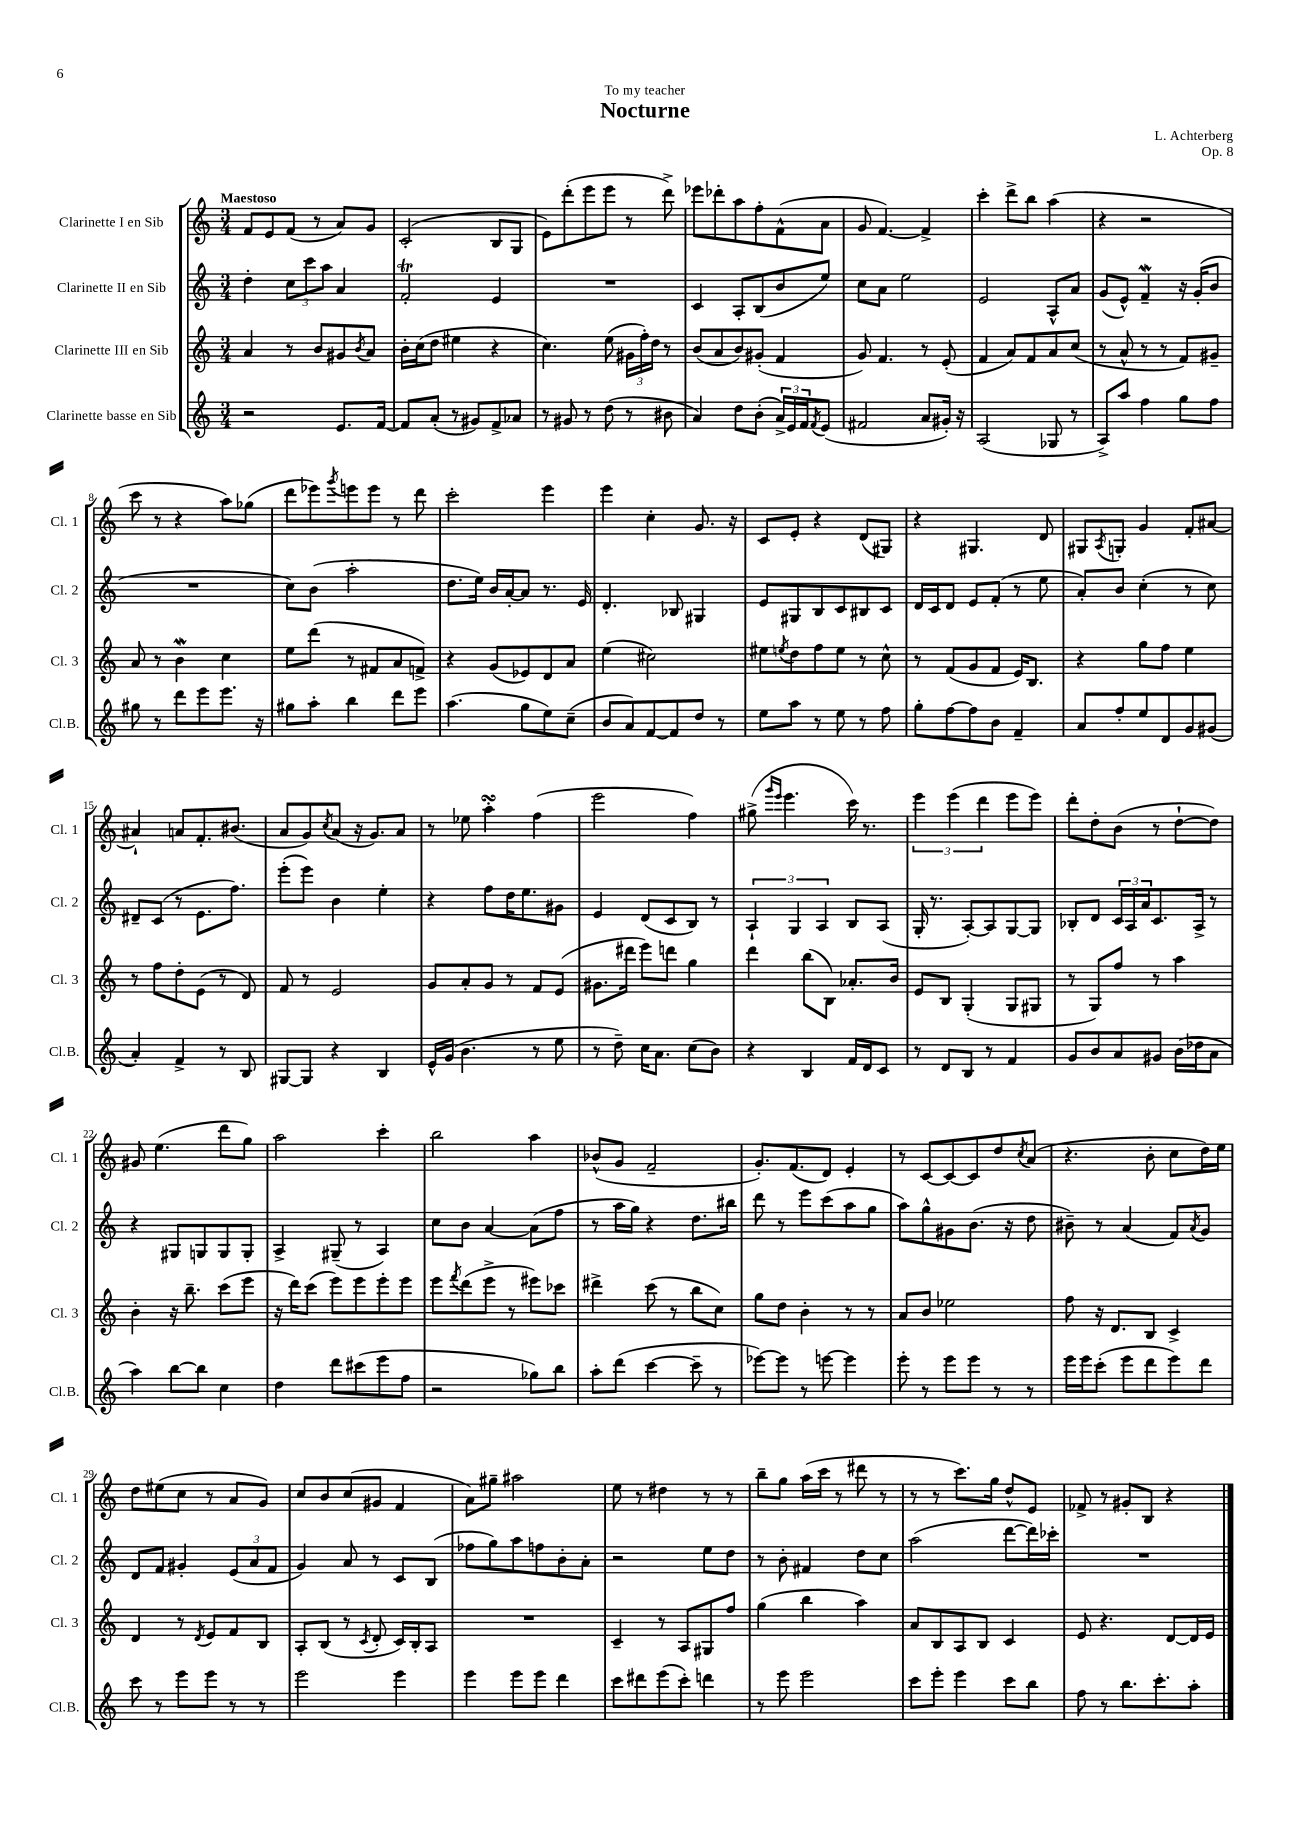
\header { title = "Nocturne" composer = "L. Achterberg" dedication = "To my teacher" opus = "Op. 8" }
<<
\new StaffGroup <<
\new Staff = "s0" \with { instrumentName = "Clarinette I en Sib" shortInstrumentName = "Cl. 1" } {
    \clef treble \key c \major \numericTimeSignature \time 3/4 \tempo "Maestoso"
    f'8 e'8 f'8( r8 a'8) g'8 |
    c'2-.( b8 g8 |
    e'8) d'''8-.( e'''8 e'''8 r8 d'''8->) |
    ees'''8 des'''8-. a''8 f''8-. f'8-^( a'8 |
    g'8 f'4.~) f'4-> |
    c'''4-. d'''8-> b''8 a''4( |
    r4 r2 |
    c'''8 r8 r4 a''8) ges''8( |
    d'''8 ees'''8) \acciaccatura { g'''8 } e'''8 e'''8 r8 d'''8 |
    c'''2-. e'''4 |
    e'''4 c''4-. g'8. r16 |
    c'8 e'8-. r4 d'8( gis8) |
    r4 gis4. d'8 |
    gis8 \acciaccatura { a8 } g8-. g'4 f'8-. ais'8~ |
    ais'4-! a'8 f'8.-. bis'8.( |
    a'8 g'8) \acciaccatura { c''8 } a'8( r16 g'8.) a'8 |
    r8 ees''8 a''4-.\turn f''4( |
    e'''2 f''4) |
    gis''8->( \grace { g'''16 e'''16 } e'''4. c'''16) r8. |
    \tuplet 3/2 { e'''4 e'''4( d'''4 } e'''8 e'''8) |
    d'''8-. d''8-. b'8( r8 d''8~-! d''8) |
    gis'8 e''4.( d'''8 g''8) |
    a''2 c'''4-. |
    b''2 a''4 |
    bes'8-^( g'8 f'2-- |
    g'8.-.) f'8.( d'8) e'4-. |
    r8 c'8~ c'8~ c'8 d''8 \acciaccatura { c''8 } a'8( |
    r4. b'8-. c''8 d''16) e''16 |
    d''8 eis''8( c''8 r8 a'8 g'8) |
    c''8 b'8 c''8( gis'8 f'4 |
    a'8) gis''8-- ais''2 |
    e''8 r8 dis''4 r8 r8 |
    b''8-- g''8 a''16( c'''16 r8 dis'''8 r8 |
    r8 r8 c'''8.) g''16 d''8-^ e'8 |
    fes'8-> r8 gis'8-. b8 r4 \bar "|." |
}
\new Staff = "s1" \with { instrumentName = "Clarinette II en Sib" shortInstrumentName = "Cl. 2" } {
    \clef treble \key c \major \numericTimeSignature \time 3/4
    d''4-. \tuplet 3/2 { c''8 c'''8 a''8 } a'4 |
    f'2-.\trill e'4 |
    R2. |
    c'4 a8-. b8( b'8 e''8) |
    c''8 a'8 e''2 |
    e'2 a8-^ a'8 |
    g'8( e'8-^) f'4--\mordent r16 g'16-.( b'8 |
    R2. |
    c''8) b'8( a''2-. |
    d''8. e''16) b'16 a'16~-. a'8 r8. e'16 |
    d'4.-. bes8 gis4 |
    e'8 gis8 b8 c'8 bis8 c'8 |
    d'16 c'16 d'8 e'8 f'8-.( r8 e''8 |
    a'8-.) b'8 c''4-.( r8 c''8) |
    dis'8-- c'8( r8 e'8. f''8.) |
    e'''8-.( e'''8) b'4 e''4-. |
    r4 f''8 d''16 e''8. gis'8 |
    e'4 d'8( c'8 b8) r8 |
    \tuplet 3/2 { a4-! g4 a4 } b8 a8( |
    g16-. r8. a8~-.) a8 g8~ g8 |
    bes8-. d'8 \tuplet 3/2 { c'16 a16 a'16 } c'8. a16-> r8 |
    r4 gis8 g8 g8 g8-. |
    a4-> gis8--( r8 a4) |
    c''8 b'8 a'4~ a'8( f''8 |
    r8 a''16 g''16) r4 d''8. bis''16 |
    d'''8 r8 e'''8 c'''8( a''8 g''8 |
    a''8) g''8-^ gis'8 b'8.( r16 d''8 |
    bis'8--) r8 a'4( f'8) \acciaccatura { a'8 } g'8 |
    d'8 f'8 gis'4-. \tuplet 3/2 { e'8( a'8 f'8 } |
    g'4) a'8 r8 c'8 b8( |
    fes''8 g''8) a''8 f''8 b'8-. a'8-. |
    r2 e''8 d''8 |
    r8 b'8-. fis'4 d''8 c''8 |
    a''2( d'''8~ d'''16) ces'''16-. |
    R2. \bar "|." |
}
\new Staff = "s2" \with { instrumentName = "Clarinette III en Sib" shortInstrumentName = "Cl. 3" } {
    \clef treble \key c \major \numericTimeSignature \time 3/4
    a'4 r8 b'8 gis'8 \acciaccatura { b'8 } a'8 |
    b'16-. c''16( d''8 eis''4 r4 |
    c''4.) e''8( \tuplet 3/2 { gis'16 f''16-.) d''16 } r8 |
    b'8( a'8 b'8) gis'8-.( f'4 |
    g'8) f'4. r8 e'8-.( |
    f'4 a'8) f'8 a'8 c''8( |
    r8 a'8-^ r8 r8 f'8) gis'8-- |
    a'8 r8 b'4\mordent c''4 |
    e''8 d'''8( r8 fis'8 a'8 f'8->) |
    r4 g'8( ees'8) d'8 a'8 |
    e''4( cis''2) |
    eis''8 \acciaccatura { e''8 } d''8 f''8 e''8 r8 c''8-^ |
    r8 f'8( g'8 f'8 e'16) b8. |
    r4 g''8 f''8 e''4 |
    r8 f''8 d''8-. e'8( r8 d'8) |
    f'8 r8 e'2 |
    g'8 a'8-. g'8 r8 f'8 e'8( |
    gis'8. dis'''16 e'''8) d'''8 g''4 |
    d'''4 b''8( b8) aes'8.-. b'16 |
    e'8 b8 g4-.( g8 gis8 |
    r8 g8) f''8 r8 a''4 |
    b'4-. r16 b''8.-- c'''8( e'''8 |
    r16 d'''16) c'''8( e'''8) e'''8 e'''8-. e'''8 |
    e'''8 \acciaccatura { f'''8 } d'''8( e'''8-> r8 eis'''8) ces'''8 |
    dis'''4-> c'''8( r8 b''8 c''8) |
    g''8 d''8 b'4-. r8 r8 |
    a'8 b'8 ees''2 |
    f''8 r16 d'8. b8 c'4-> |
    d'4 r8 \acciaccatura { d'8 } e'8 f'8 b8 |
    a8-. b8( r8 \acciaccatura { c'8 } d'8-. c'16) b16-. a8 |
    R2. |
    c'4-- r8 a8 gis8 f''8 |
    g''4( b''4 a''4) |
    a'8 b8 a8 b8 c'4 |
    e'8 r4. d'8~ d'16 e'16 \bar "|." |
}
\new Staff = "s3" \with { instrumentName = "Clarinette basse en Sib" shortInstrumentName = "Cl.B." } {
    \clef treble \key c \major \numericTimeSignature \time 3/4
    r2 e'8. f'16~ |
    f'8 a'8-.( r8 gis'8) f'8-> aes'8 |
    r8 gis'8 r8 d''8( r8 bis'8 |
    a'4) d''8 b'8-.( \tuplet 3/2 { a'16->) e'16 f'16 } \acciaccatura { f'8 } e'8( |
    fis'2 a'8 gis'16-.) r16 |
    a2( ges8 r8 |
    a8->) a''8 f''4 g''8 f''8 |
    gis''8 r8 d'''8 e'''8 e'''8. r16 |
    gis''8 a''8-. b''4 d'''8 e'''8 |
    a''4.( g''8 e''8) c''8--( |
    b'8 a'8) f'8~ f'8 d''8 r8 |
    e''8 a''8 r8 e''8 r8 f''8 |
    g''8-. f''8~ f''8 b'8 f'4-- |
    a'8 f''8-. e''8 d'8 g'8 gis'8( |
    a'4-.) f'4-> r8 b8 |
    gis8~ gis8 r4 b4 |
    e'16-^ g'16( b'4. r8 e''8 |
    r8 d''8--) c''16 a'8. c''8( b'8) |
    r4 b4 f'16 d'16 c'8 |
    r8 d'8 b8 r8 f'4 |
    g'8 b'8 a'8 gis'8 b'16( des''16 a'8 |
    a''4) b''8~ b''8 c''4 |
    d''4 d'''8 cis'''8( e'''8 f''8 |
    r2 ges''8) b''8 |
    a''8-. d'''8( c'''4~ c'''8-- r8 |
    ees'''8~) ees'''8 r8 e'''8~ e'''4 |
    e'''8-. r8 e'''8 e'''8 r8 r8 |
    e'''16 e'''16 c'''8-.( e'''8 d'''8 e'''8) d'''8 |
    c'''8 r8 e'''8 e'''8 r8 r8 |
    e'''2 e'''4 |
    e'''4 e'''8 e'''8 d'''4 |
    c'''8 dis'''8 e'''8( c'''8-.) d'''4 |
    r8 e'''8 e'''2 |
    c'''8 e'''8-. e'''4 c'''8 b''8 |
    f''8 r8 b''8. c'''8.-. a''8-. \bar "|." |
}
>>
>>
